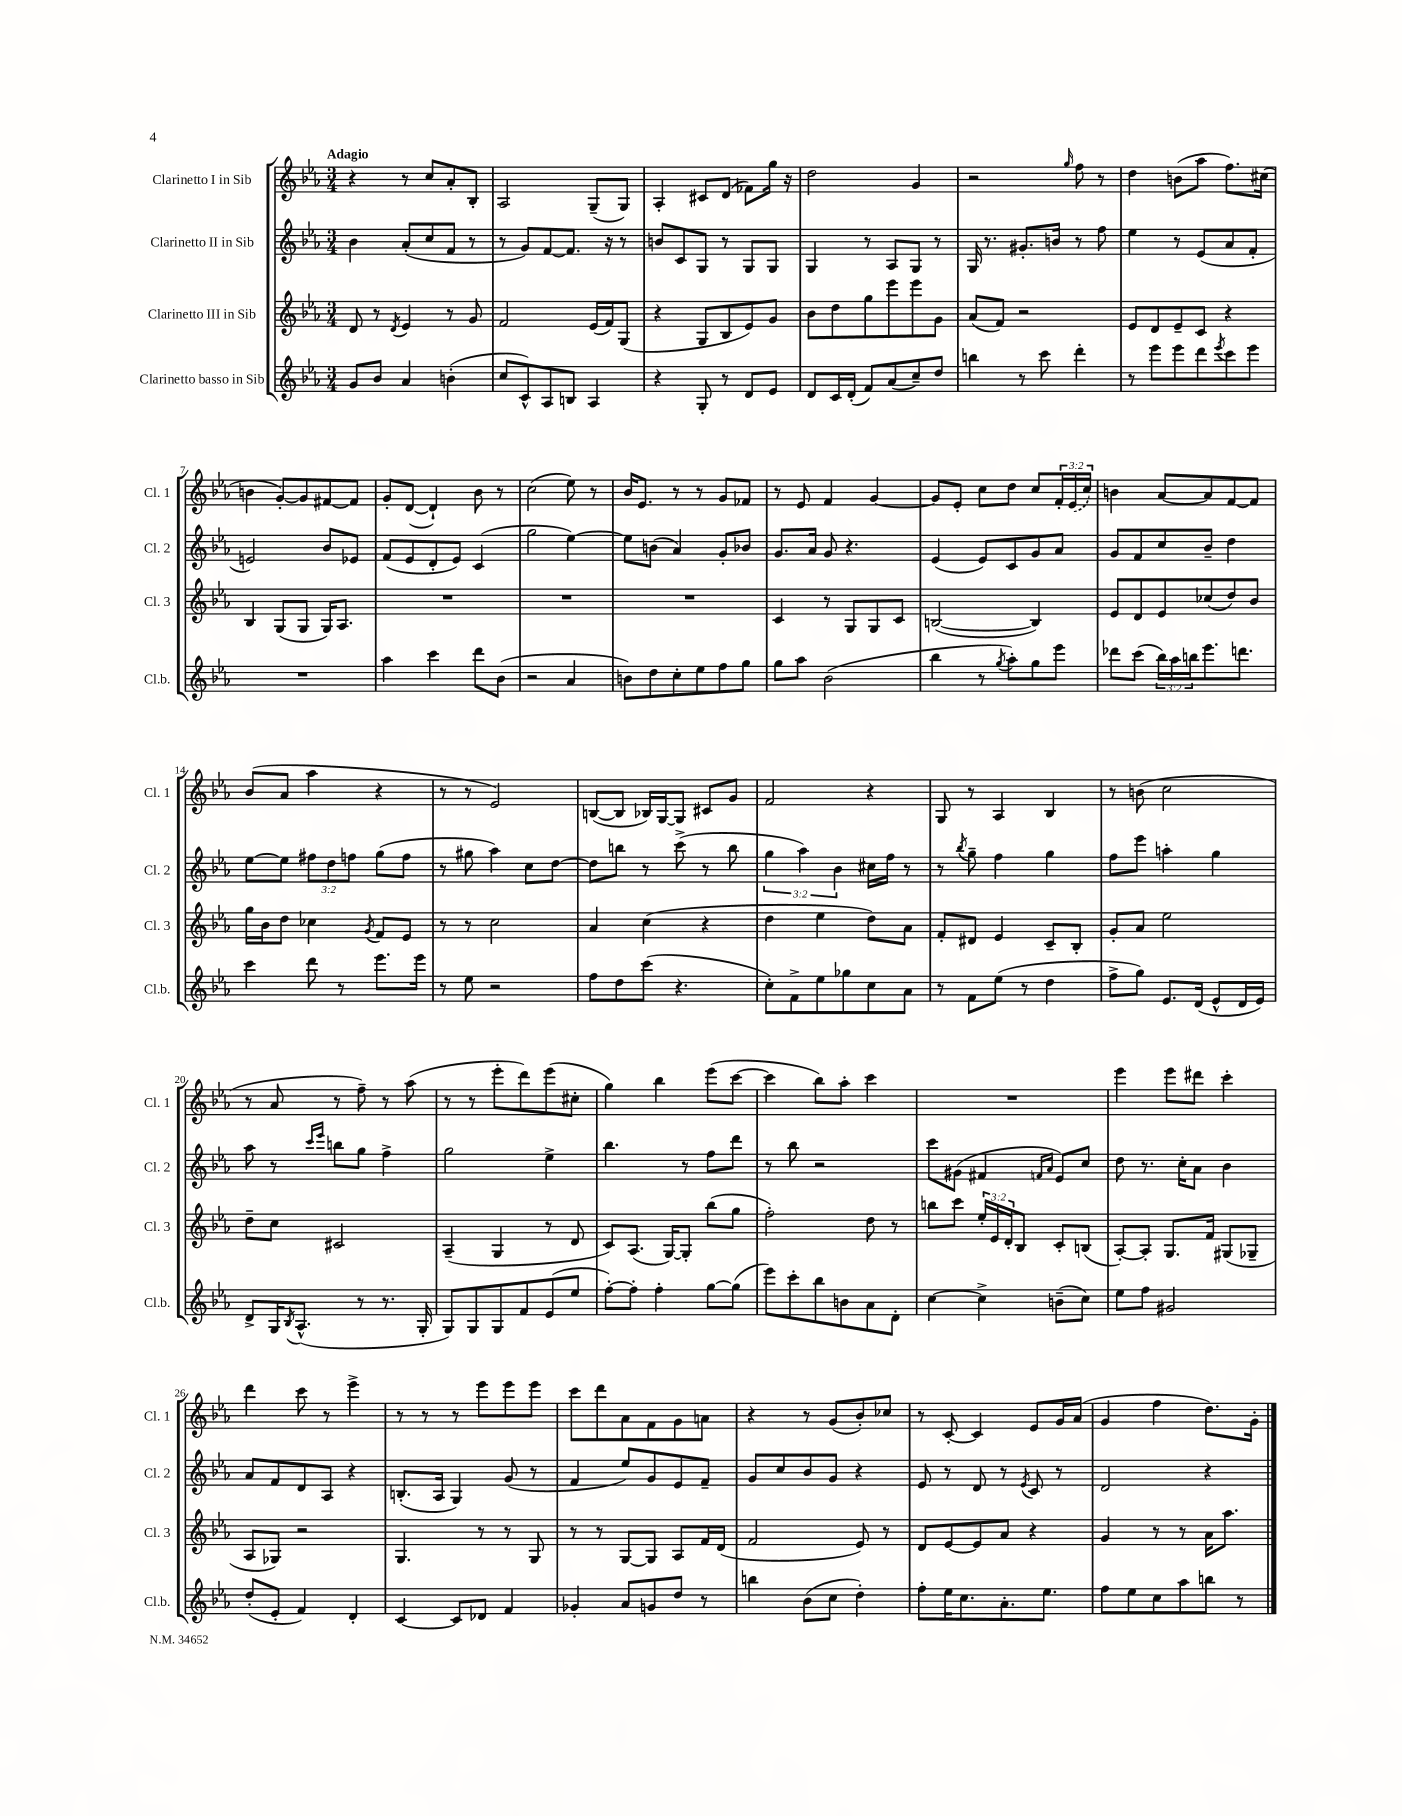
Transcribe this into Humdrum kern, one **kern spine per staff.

**kern	**kern	**kern	**kern
*staff4	*staff3	*staff2	*staff1
*clefG2	*clefG2	*clefG2	*clefG2
*k[b-e-a-]	*k[b-e-a-]	*k[b-e-a-]	*k[b-e-a-]
*M3/4	*M3/4	*M3/4	*M3/4
8g/L	8d/	4b-\	4r
8b-/J	8r	.	.
.	8qd/	.	.
4a-/	4e-/	(8a-'/L	8r
.	.	8cc/	8cc/L
(4b'\	8r	8f/J	8a-'/
.	8g/	8r	8B-'/J
=	=	=	=
8cc/L	2f/	8r	2A-/
8c^^/)	.	8g/L)	.
8A-/	.	[8f/	.
8B/J	.	8.f/]J	.
4A-/	(16e-/LL	.	(8G~/L
.	16f/J)	16r	.
.	(8G/J	8r	8G/J)
=	=	=	=
4r	4r	8b/L	4A-'/
.	.	8c/	.
8G'/	8G/L	8G/J	8c#/L
8r	8B-/	8r	(8d/J
8d/L	8e-/)	8G/L	8f-\L)
8e-/J	8g/J	8G/J	16gg\Jk
.	.	.	16r
=	=	=	=
8d/L	8b-\L	4G/	2dd\
16c/L	8dd\	.	.
(16d'/JJ	.	.	.
8f/L)	8gg\	8r	.
(8a-/	8eee-\	8A-/L	.
8cc~/)	8eee-\	8G/J	4g/
8dd/J	8g\J	8r	.
=	=	=	=
4bb\	(8a-/L	16G/	2r
.	.	8.r	.
.	8f/J)	.	.
8r	2r	8.g#'/L	.
8ccc\	.	.	.
.	.	16b/Jk	.
.	.	.	16qqgg/
4ddd'\	.	8r	8ff\
.	.	8ff\	8r
=	=	=	=
8r	8e-/L	4ee-\	4dd\
8eee-\L	8d/	.	.
8eee-\	8e-~/	8r	(8b\L
8ddd\	8c/J	(8e-/L	8aa-\J
8qeee-/	.	.	.
8ccc\	4r	8a-/	8.ff\L)
8eee-\J	.	8f'/J	.
.	.	.	(16cc#\Jk
=	=	=	=
2.r	4B-/	2e/)	4b\
.	(8G/L	.	[8g'/L)
.	8G/J	.	8g/]
.	16G/LK)	8b-/L	[8f#/
.	8.A-/J	.	.
.	.	8e-/J	8f#/]J
=	=	=	=
4aa-\	2.r	(8f/L	8g'/L
.	.	8e-/	([8d/J
4ccc\	.	8d'/	4d`/])
.	.	8e-/J)	.
8ddd\L	.	(4c/	8b-\
(8b-\J	.	.	8r
=	=	=	=
2r	2.r	2gg\	(2cc\
4a-/	.	[4ee-\)	8ee-\)
.	.	.	8r
=	=	=	=
8b\L)	2.r	8ee-\]L	16b-/LK
.	.	.	8.e-/J
8dd\	.	(8b\J	.
8cc'\	.	4a-/)	8r
8ee-\	.	.	8r
8ff\	.	8g'/L	8g/L
8gg\J	.	8b-/J	8f-/J
=	=	=	=
8gg\L	4c/	8.g/L	8r
8aa-\J	.	.	8e-/
.	.	16a-/Jk	.
(2b-\	8r	8g/	4f/
.	8G/L	4.r	.
.	8G/	.	[4g/
.	8c/J	.	.
=	=	=	=
4bb-\	([2B/	(4e-/	8g/]L
.	.	.	8e-'/J
8r	.	8e-/L)	8cc\L
8qgg/	.	.	.
8aa-'\L)	.	8c/	8dd\J
8gg\	4B/])	8g/	8cc/L
8eee-\J	.	8a-/J	24f'/L
.	.	.	(24e-/
.	.	.	24cc/JJ)
=	=	=	=
8ddd-\L	8e-/L	8g/L	4b\
(8ccc\J	8d/	8f/	.
24bb-\LL)	8e-/	8cc/	[8a-/L
24aa-\	.	.	.
24bb\J	.	.	.
8.eee-\	(8cc-/	8b-~/J	8a-/]
.	8dd/)	4dd\	[8f/
8.ddd\J	.	.	.
.	8b-/J	.	8f/]J
=	=	=	=
4ccc\	16gg\LL	[8ee-\L	(8b-/L
.	16b-\J	.	.
.	8dd\J	8ee-\]J	8a-/J
8ddd\	4cc-\	12ff#\L	4aa-\
.	.	12dd\	.
8r	.	.	.
.	.	12ff\J	.
.	8qg/	.	.
8.eee-\L	8f/L	(8gg\L	4r
.	8e-/J	8ff\J	.
16eee-\Jk	.	.	.
=	=	=	=
8r	8r	8r	8r
8ee-\	8r	8gg#\	8r
2r	2cc\	4aa-\)	2e-/)
.	.	8cc\L	.
.	.	[8dd\J	.
=	=	=	=
8ff\L	4a-/	8dd\]L	([8B/L
8dd\	.	8bb\J	8B/]J
(8ccc\J	(4cc\	8r	16B-/LL)
.	.	.	[16G/J
4.r	.	(8ccc^\	8G/]J
.	4r	8r	8c#/L
.	.	8bb\	8g/J
=	=	=	=
8cc'\L)	4dd\	6gg\	2f/
8f^\	.	.	.
.	.	6aa-\)	.
8ee-\	4ee-\	.	.
.	.	6b-\	.
8gg-\	.	.	.
8cc\	8dd\L)	16cc#\LL	4r
.	.	16ff\JJ	.
8a-\J	8a-\J	8r	.
=	=	=	=
8r	8f'/L	8r	8G/
.	.	8qbb-/	.
8f\L	8d#/J	8gg~\	8r
(8ee-\J	4e-/	4ff\	4A-/
8r	.	.	.
4dd\	8c~/L	4gg\	4B-/
.	8B-'/J	.	.
=	=	=	=
8ff^\L	8g'/L	8ff\L	8r
8gg\J)	8a-/J	8eee-\J	(8b\
8.e-/L	2ee-\	4aa'\	2cc\
(16d/Jk	.	.	.
8e-^^/L	.	4gg\	.
16d/L	.	.	.
16e-/JJ)	.	.	.
=	=	=	=
8d^/L	8dd~\L	8aa-\	8r
16G/K	8cc\J	8r	8a-/
8qB-/	.	.	.
(8.A-^^/J	.	.	.
.	.	16qqccc/LL	.
.	.	16qqeee-/JJ	.
.	2c#/	8bb\L	8r
8r	.	8gg\J	8ff~\)
8.r	.	4ff^\	8r
.	.	.	(8aa-\
16G'/	.	.	.
=	=	=	=
8G/L)	(4A-~/	2gg\	8r
8G/	.	.	8r
8G/	4G/	.	8eee-'\L
8f/	.	.	8ddd\)
(8e-/	8r	4ee-^\	(8eee-\
8ee-/J	8d/	.	8cc#'\J
=	=	=	=
[8ff'\L)	8c/L)	4.bb-\	4gg\)
8ff'\]J	(8.A-/J	.	.
4ff'\	.	.	4bb-\
.	[16G/LK)	.	.
.	8G'/]J	8r	.
[8gg\L	(8bb-\L	8ff\L	(8eee-\L
(8gg\]J	8gg\J	8ddd\J	[8ccc\J
=	=	=	=
8eee-\L)	2ff'\)	8r	4ccc\]
8ccc'\	.	8bb-\	.
8bb-\	.	2r	8bb-\L)
8b\	.	.	8aa-'\J
8a-\	8dd\	.	4ccc\
8d'\J	8r	.	.
=	=	=	=
[4cc\	8bb\L	8ccc\L	2.r
.	8ccc\J	(8g#\J	.
4cc^\]	24ee-'/LL	4f#/	.
.	24e-/	.	.
.	24d'/J	.	.
.	8B-/J	.	.
.	.	16qqf/LL	.
.	.	16qqa-/JJ	.
(8b~\L	8c'/L	8e-/L)	.
8cc\J)	(8B/J	8cc/J	.
=	=	=	=
8ee-\L	[8A-'/L)	8dd\	4eee-\
8ff\J	8A-'/]J	8.r	.
2g#/	8.G/L	.	8eee-\L
.	.	16cc'\LK	.
.	.	8a-\J	8ddd#\J
.	16f/Jk	.	.
.	(8G#/L	4b-\	4ccc'\
.	8G-~/J	.	.
=	=	=	=
(8dd'/L	8A-/L	8a-/L	4ddd\
8e-'/J	8G-/J)	8f/	.
4f/)	2r	8d/	8ccc\
.	.	8A-/J	8r
4d'/	.	4r	4eee-^\
=	=	=	=
[4c/	4.G/	(8.B'/L	8r
.	.	.	8r
.	.	16A-/Jk	.
8c/]L	.	4G/)	8r
8d-/J	8r	.	8eee-\L
4f/	8r	(8g/	8eee-\
.	8G/	8r	8eee-\J
=	=	=	=
4g-'/	8r	4f/	8ccc\L
.	8r	.	8ddd\
8a-/L	[8G/L	8ee-/L)	8a-\
8g/	8G/]J	8g/	8f\
8dd/J	8A-/L	8e-/	8g\
8r	16f/L	8f~/J	8a\J
.	(16d/JJ	.	.
=	=	=	=
4bb\	2f/	8g/L	4r
.	.	8cc/	.
(8b-\L	.	8b-/	8r
8cc\J	.	8g/J	(8g/L
4dd'\)	8e-/)	4r	8b-'/)
.	8r	.	8cc-/J
=	=	=	=
8ff'\L	8d/L	8e-/	8r
16ee-\K	[8e-/	8r	[8c'/
8.cc\	.	.	.
.	8e-/]	8d/	4c/]
8.a-'\	8a-/J	8r	.
.	.	8qe-/	.
.	4r	8c/	8e-/L
8.ee-\J	.	.	.
.	.	8r	16g/L
.	.	.	(16a-/JJ
=	=	=	=
8ff\L	4g/	2d/	4g/
8ee-\	.	.	.
8cc\	8r	.	4ff\
8aa-\	8r	.	.
8bb\J	16a-\LK	4r	8.dd\L)
.	8.aa-\J	.	.
8r	.	.	.
.	.	.	16g'\Jk
==	==	==	==
*-	*-	*-	*-
